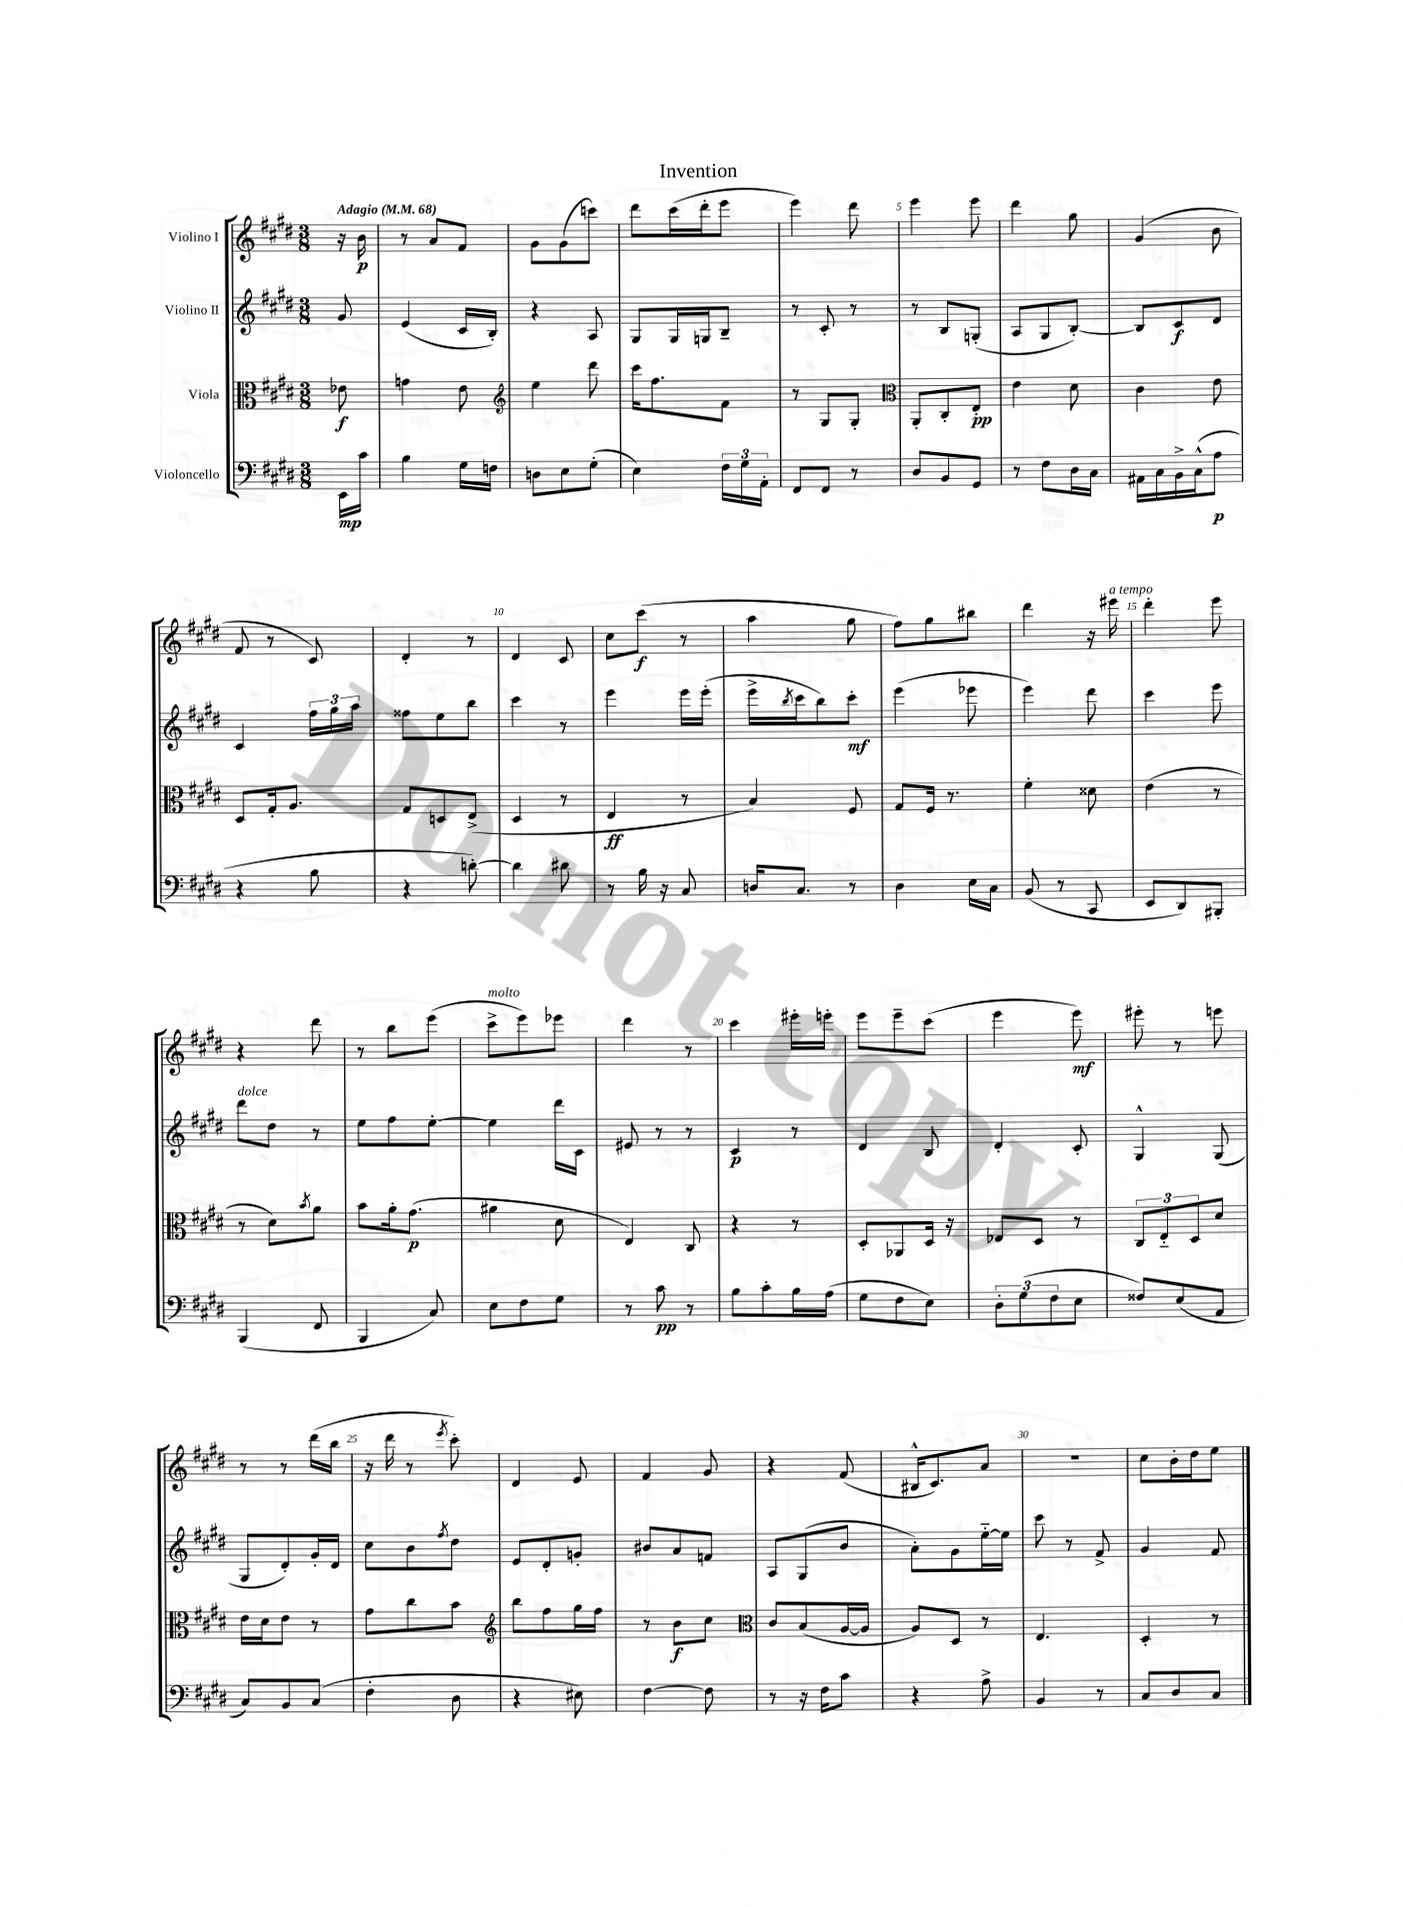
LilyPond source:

\header { title = "Invention" }
<<
\new StaffGroup <<
\new Staff = "s0" \with { instrumentName = "Violino I" } {
    \clef treble \key e \major \numericTimeSignature \time 3/8 \partial 8 \tempo "Adagio" 4 = 68
    r16 b'16\p |
    r8 a'8 fis'8 |
    gis'8 gis'8( c'''8) |
    dis'''8 cis'''16( dis'''16-. e'''8 |
    e'''4) dis'''8 |
    e'''4 e'''8 |
    dis'''4 gis''8 |
    gis'4( b'8 |
    fis'8 r8 cis'8) |
    dis'4-. r8 |
    dis'4 cis'8 |
    cis''8 cis'''8\f( r8 |
    a''4 gis''8 |
    fis''8) gis''8 bis''8 |
    dis'''4 r16 eis'''16^\markup { \italic "a tempo" } |
    dis'''4-. e'''8 |
    r4 dis'''8 |
    r8 b''8 e'''8( |
    cis'''8->^\markup { \italic "molto" } e'''8) ees'''8 |
    dis'''4 r8 |
    cis'''4 eis'''16-. e'''16-. |
    e'''8 e'''8-- cis'''8( |
    e'''4 e'''8\mf) |
    eis'''8-. r8 e'''8 |
    r8 r8 dis'''16( b''16 |
    r16 dis'''16 r8 \acciaccatura { e'''8 } cis'''8-.) |
    dis'4 e'8 |
    fis'4 gis'8 |
    r4 fis'8( |
    bis16-^ cis'8.) a'8 |
    R4. |
    cis''8 b'16-. dis''16 e''8 \bar "|." |
}
\new Staff = "s1" \with { instrumentName = "Violino II" } {
    \clef treble \key e \major \numericTimeSignature \time 3/8 \partial 8
    gis'8 |
    e'4( cis'16 b16-.) |
    r4 a8 |
    gis8 gis16 g16 b8-- |
    r8 cis'8-. r8 |
    r8 b8 g8-.( |
    a8 gis8 b8~-.) |
    b8 cis'8\f dis'8 |
    cis'4 \tuplet 3/2 { fis''16 gis''16 a''16 } |
    fisis''8 e''8 b''8 |
    cis'''4 r8 |
    e'''4 e'''16 e'''16-.( |
    e'''16-> \acciaccatura { b''8 } cis'''16 b''8) cis'''8-.\mf |
    e'''4( ees'''8 |
    e'''4) dis'''8 |
    cis'''4 e'''8 |
    dis'''8^\markup { \italic "dolce" } dis''8 r8 |
    e''8 fis''8 e''8~-. |
    e''4 dis'''16 cis'16 |
    eis'8 r8 r8 |
    cis'4\p r8 |
    dis'4 b8 |
    dis'4-. cis'8-. |
    gis4-^ gis8( |
    gis8 dis'8-.) gis'16-. dis'16 |
    cis''8 b'8 \acciaccatura { fis''8 } dis''8 |
    e'8 dis'8-. g'8-. |
    bis'8 a'8 f'8 |
    a8 gis8( b'8 |
    a'8-.) gis'8 e''16~-_ e''16 |
    cis'''8 r8 fis'8-> |
    gis'4 fis'8 \bar "|." |
}
\new Staff = "s2" \with { instrumentName = "Viola" } {
    \clef alto \key e \major \numericTimeSignature \time 3/8 \partial 8
    ees'8\f |
    g'4 e'8 |
    \clef treble e''4 dis'''8 |
    cis'''16 fis''8. fis'8 |
    r8 gis8 gis8-. |
    \clef alto a,8-. cis8-. e8-.\pp |
    e'4 dis'8 |
    cis'4 e'8 |
    dis8 gis16-. a8. |
    gis8 d8 e8->( |
    dis4 r8 |
    e4\ff r8 |
    b4) fis8 |
    gis8 fis16 r8. |
    fis'4-. disis'8 |
    e'4( r8 |
    r8 dis'8) \acciaccatura { b'8 } a'8 |
    b'8 a'16-. gis'8.\p( |
    ais'4 dis'8 |
    e4) cis8 |
    r4 r8 |
    dis8-. aes,8 dis16 r16 |
    ees8 dis8 r8 |
    \tuplet 3/2 { cis8 e8-_ dis8 } dis'8 |
    e'16 dis'16 e'8 r8 |
    gis'8 cis''8 b'8 |
    \clef treble b''8 fis''8 gis''16 fis''16 |
    r8 b'8\f cis''8 |
    \clef alto cis'8 b8( a16~ a16 |
    a8) dis8 r8 |
    e4. |
    dis4-. r8 \bar "|." |
}
\new Staff = "s3" \with { instrumentName = "Violoncello" } {
    \clef bass \key e \major \numericTimeSignature \time 3/8 \partial 8
    e,16\mp cis'16 |
    b4 gis16 f16 |
    d8 e8 gis8-.( |
    e4) \tuplet 3/2 { fis16 gis16 a,16-. } |
    fis,8 fis,8 r8 |
    dis8 b,8 gis,8 |
    r8 fis8 dis16 cis16 |
    ais,16 cis16 b,16-> cis16-^( a8\p |
    r4 b8 |
    r4 d'8~-.) |
    d'4 dis'8 |
    r8 b16 r16 cis8 |
    d16 cis8. r8 |
    dis4 e16 cis16 |
    b,8( r8 cis,8 |
    e,8 dis,8) bis,,8-. |
    b,,4( fis,8 |
    b,,4 cis8) |
    e8 fis8 gis8 |
    r8 cis'8\pp r8 |
    b8 cis'8-. b16 a16( |
    gis8 fis8 e8) |
    \tuplet 3/2 { dis8-. gis8( fis8 } e8 |
    fisis8) e8( a,8 |
    cis8) b,8 cis8( |
    fis4-. dis8 |
    r4 eis8) |
    fis4~ fis8 |
    r8 r16 fis16 cis'8 |
    r4 a8-> |
    b,4 r8 |
    cis8 dis8 cis8 \bar "|." |
}
>>
>>
\layout { \context { \Score \override BarNumber.break-visibility = ##(#f #t #t) barNumberVisibility = #(every-nth-bar-number-visible 5) } }
